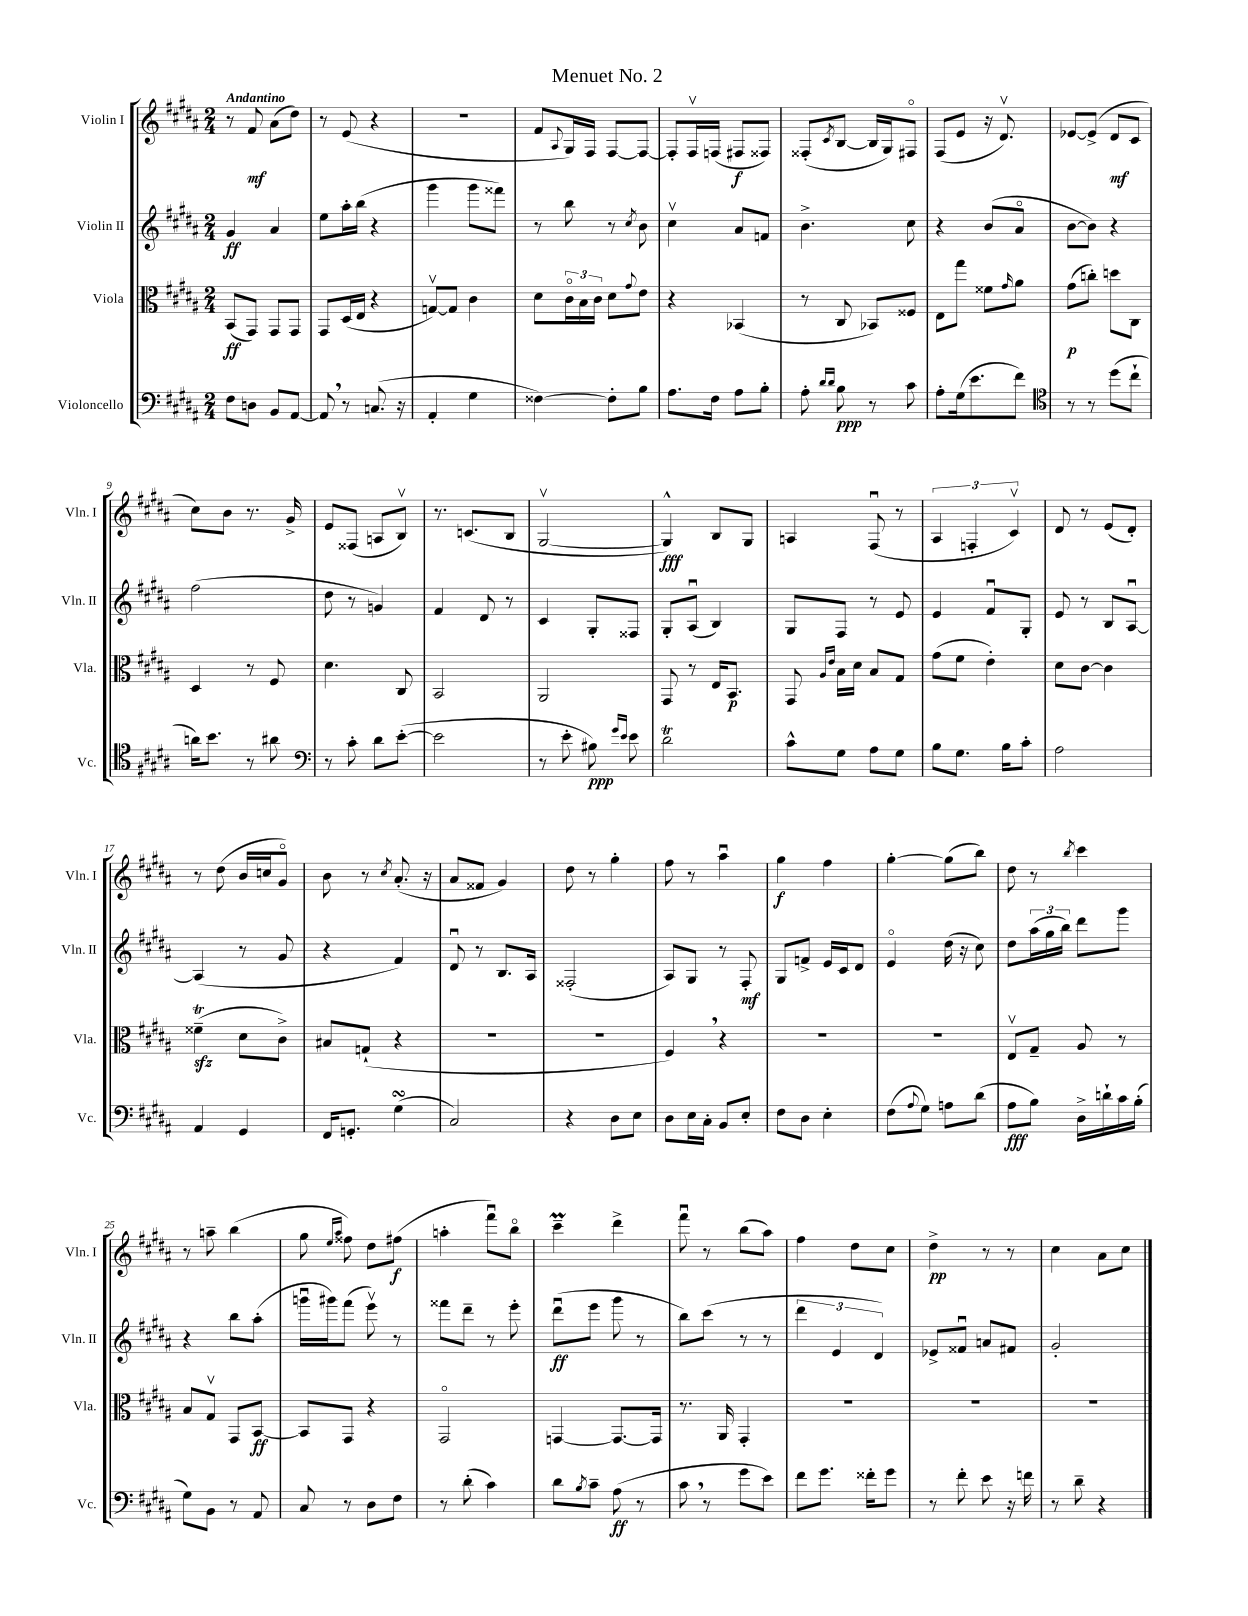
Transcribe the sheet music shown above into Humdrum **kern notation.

**kern	**kern	**kern	**kern
*staff4	*staff3	*staff2	*staff1
*clefF4	*clefC3	*clefG2	*clefG2
*k[f#c#g#d#a#]	*k[f#c#g#d#a#]	*k[f#c#g#d#a#]	*k[f#c#g#d#a#]
*M2/4	*M2/4	*M2/4	*M2/4
8F#	(8BB	4g#	8r
8D	8GG#)	.	8f#
8BB	8GG#	4a#	(8a#
[8AA#	8GG#	.	8dd#)
=	=	=	=
8AA#]	8GG#	8ee	8r
8r	(16D#	16aa#'	(8e
.	16E	(16bb	.
(8.C	4r	4r	4r
16r	.	.	.
=	=	=	=
4AA#'	[8Gv)	4ggg#	2r
.	8G]	.	.
4G#	4c#	8ggg#	.
.	.	8fff##)	.
=	=	=	=
[4F##)	8d#	8r	8f#
.	.	.	8qqA#
.	24c#o	8bb	16G#)
.	24B	.	.
.	.	.	16F#
.	24c#	.	.
8F##']	8d#	8r	[8F#
.	8qqg#	8qcc#	.
8B	8e	8b	8F#_
=	=	=	=
8.A#	4r	4cc#v	8F#']
.	.	.	16F#v
16F#	.	.	(16F
8A#	(4BB-	8a#	8F#
8B'	.	8f	8F##)
=	=	=	=
8A#'	8r	4.b^	(8F##'
16qqd#	.	.	.
16qqd#	.	.	8qc#
8B	8C#	.	[8B
8r	8BB-)	.	16B]
.	.	.	16G#)
8c#	8F##	8cc#	8F#o
=	=	=	=
8A#'	8E	4r	(8F#
(16G#	8gg#	.	8e
8.e	.	.	.
.	8f##	(8b	16r
.	.	.	8.d#v)
.	16qqg#	.	.
8f#)	8a#	8a#o	.
=	=	=	=
*clefC4	*	*	*
8r	(8g#	[8b	[8e-
8r	8cc')	8b])	(8e-^]
(8dd#	8dd	4r	8d#
8cc#`	8C#	.	8c#
=	=	=	=
16a)	4D#	(2ff#	8cc#)
8.b	.	.	.
.	.	.	8b
8r	8r	.	8.r
8a#	8F#	.	.
.	.	.	16g#^
=	=	=	=
*clefF4	*	*	*
8r	4.d#	8dd#	8e
8c#'	.	8r	(8F##
8d#	.	4g)	8A
([8e'	8C#	.	8Bv)
=	=	=	=
2e]	2BB	4f#	8.r
.	.	.	(8.c
.	.	8d#	.
.	.	8r	8B
=	=	=	=
8r	2AA#	4c#	[2G#v
8e'	.	.	.
8B#)	.	8G#'	.
16qqg#	.	.	.
16qqe	.	.	.
8e	.	8F##	.
=	=	=	=
2d#	8GG#	8G#'	4G#^^])
.	8r	(8A#u	.
.	16E	4B)	8B
.	8.BB	.	.
.	.	.	8G#
=	=	=	=
8c#^^	8GG#	8G#	4A
.	16qqA#	.	.
.	16qqe	.	.
8G#	16B	8F#	.
.	16d#	.	.
8A#	8B	8r	(8F#u
8G#	8G#	8e	8r
=	=	=	=
8B	(8g#	4e	6A#
8.G#	8f#	.	.
.	.	.	6F'
.	4e')	8f#u	.
16B	.	.	.
.	.	.	6c#v)
8c#'	.	8G#'	.
=	=	=	=
2A#	8d#	8e	8d#
.	[8c#	8r	8r
.	4c#]	8B	(8e
.	.	[8A#u	8d#')
=	=	=	=
4AA#	(4f##~	(4A#]	8r
.	.	.	(8dd#
4GG#	8d#	8r	16b
.	.	.	16cc
.	8c#^)	8g#	8g#o)
=	=	=	=
16FF#	8B#	4r	8b
8.GG'	.	.	.
.	(8G`	.	8r
.	.	.	8qcc#
(4G#	4r	4f#)	(8.a#'
.	.	.	16r
=	=	=	=
2C#)	2r	8d#u	8a#
.	.	8r	8f##
.	.	8.B	4g#)
.	.	16A#	.
=	=	=	=
4r	2r	(2F##'	8dd#
.	.	.	8r
8D#	.	.	4gg#'
8E	.	.	.
=	=	=	=
8D#	4F#)	8A#)	8ff#
16E	.	8G#	8r
16C#'	.	.	.
8BB	4r	8r	4aa#u
8E'	.	8F#'	.
=	=	=	=
8F#	2r	8G#	4gg#
8D#	.	8f^	.
4E'	.	16e	4ff#
.	.	16c#	.
.	.	8d#	.
=	=	=	=
(8F#	2r	4eo	[4gg#'
8qqA#	.	.	.
8G#)	.	.	.
8A	.	(16dd#	(8gg#]
.	.	16r	.
(8d#	.	8cc#)	8bb)
=	=	=	=
8A#	8Ev	8dd#	8dd#
8B)	8G#~	(24aa#	8r
.	.	24gg#	.
.	.	24bb)	.
.	.	.	8qbb
16D#^	8A#	8ddd#	4ccc#
16d`	.	.	.
16c#	8r	8ggg#	.
(16B'	.	.	.
=	=	=	=
8G#)	8B	4r	8r
8BB	8G#v	.	8aa~
8r	8GG#	8bb	(4bb
8AA#	[8BB	(8aa#'	.
=	=	=	=
8C#	8BB]	16gggu	8gg#
.	.	16ggg#)	.
.	.	.	16qqee
.	.	.	16qqaa#
8r	8GG#	(8fff#	8ff##)
8D#	4r	8eeev)	8dd#
8F#	.	8r	(8ff#
=	=	=	=
8r	2GG#o	8fff##	4aa'
(8d#'	.	8ddd#~	.
4c#)	.	8r	8fff#u)
.	.	8eee'	8bbo
=	=	=	=
8d#	[4GG	(8ddd#u	4ccc#~
8qB	.	.	.
8c#~	.	8eee	.
(8A#	8.GG_	8ggg#	4ddd#^
8r	.	8r	.
.	16GG]	.	.
=	=	=	=
8c#	8.r	8bb)	8fff#u
8r	.	(8ccc#	8r
.	16AA#	.	.
8g#	4GG#'	8r	(8bb
8e)	.	8r	8aa#)
=	=	=	=
8f#	2r	6ddd#	4ff#
8.g#	.	.	.
.	.	6e	.
.	.	.	8dd#
16f##'	.	.	.
.	.	6d#)	.
8g#	.	.	8cc#
=	=	=	=
8r	2r	8e-^	4dd#^
8f#'	.	8f##u	.
8e	.	8a	8r
16r	.	8f#	8r
16f	.	.	.
=	=	=	=
8r	2r	2g#'	4cc#
8d#~	.	.	.
4r	.	.	8a#
.	.	.	8cc#
==	==	==	==
*-	*-	*-	*-
